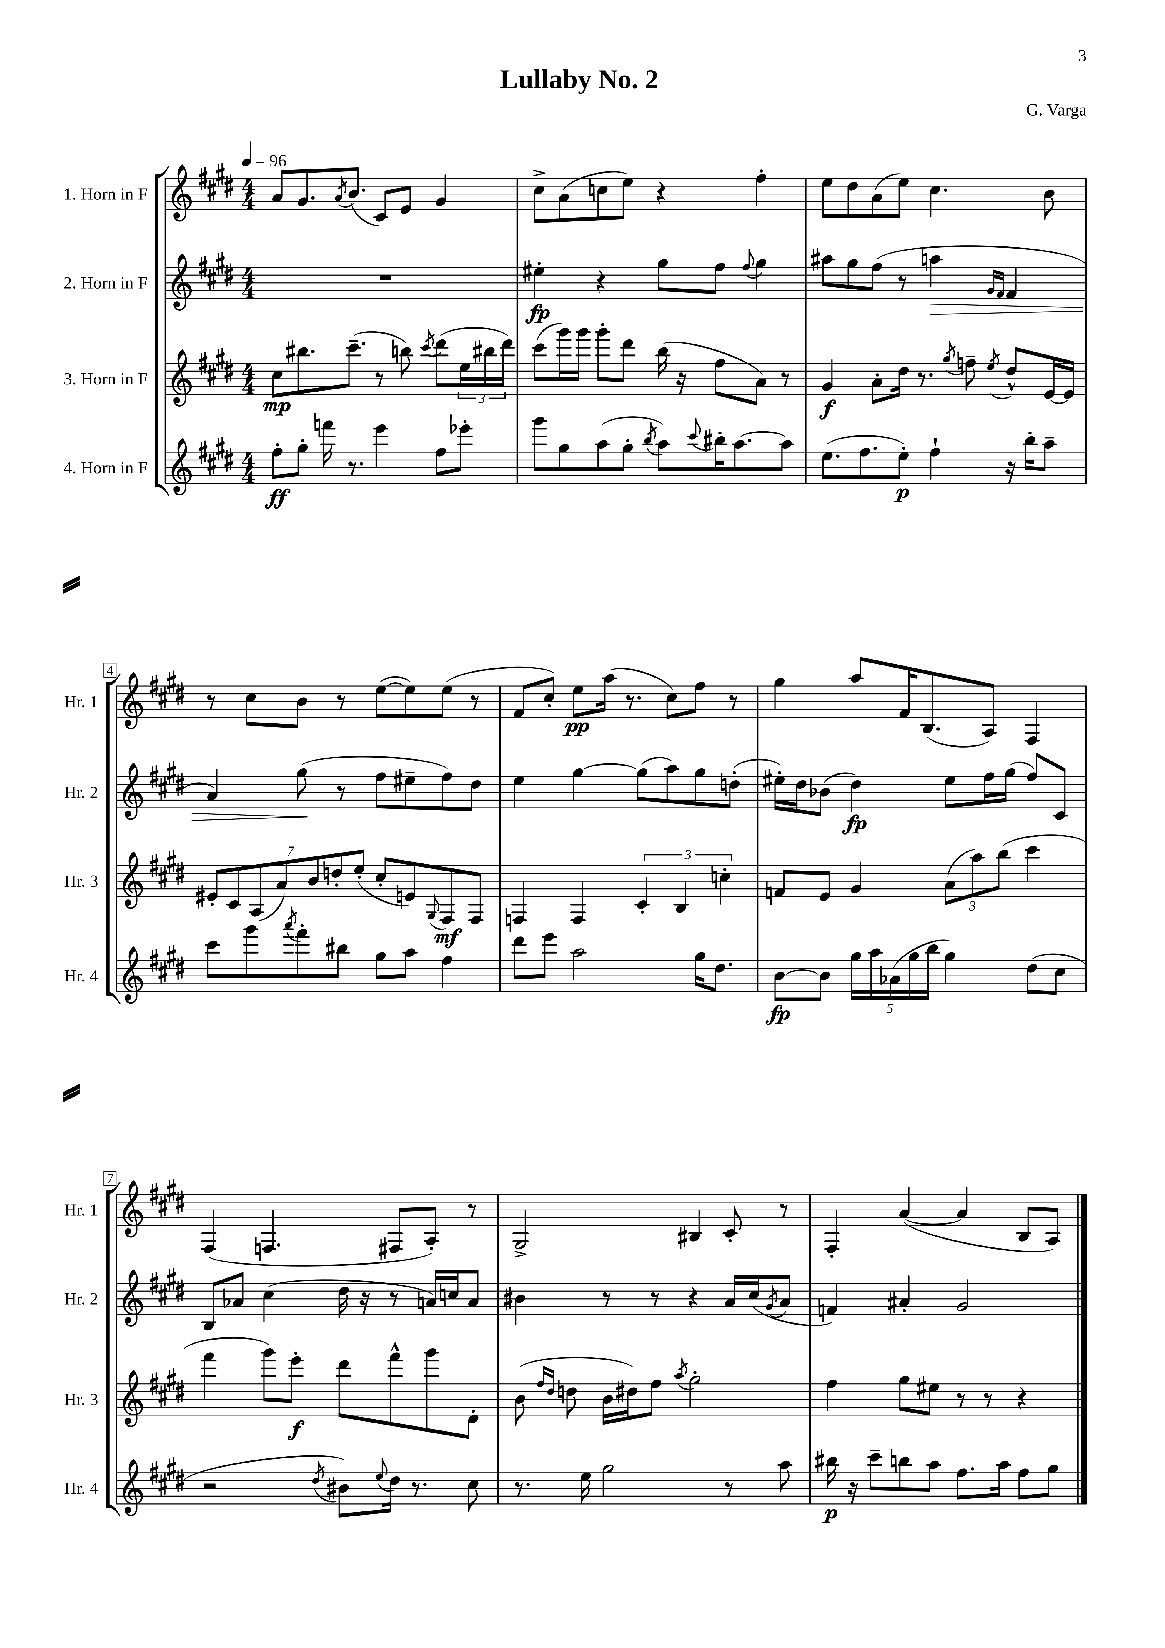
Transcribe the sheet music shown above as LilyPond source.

\header { title = "Lullaby No. 2" composer = "G. Varga" }
<<
\new StaffGroup <<
\new Staff = "s0" \with { instrumentName = "1. Horn in F" shortInstrumentName = "Hr. 1" } {
    \clef treble \key e \major \numericTimeSignature \time 4/4 \tempo 4 = 96
    a'8 gis'8. \acciaccatura { a'8 } b'8.( cis'8) e'8 gis'4 |
    cis''8-> a'8( c''8 e''8) r4 fis''4-. |
    e''8 dis''8 a'8( e''8) cis''4. b'8 |
    r8 cis''8 b'8 r8 e''8~( e''8) e''8( r8 |
    fis'8 cis''8-.) e''8\pp a''16( r8. cis''8) fis''8 r8 |
    gis''4 a''8 fis'16 b8.( a8) fis4 |
    fis4( f4. fis8 a8-.) r8 |
    gis2-> bis4 cis'8-. r8 |
    fis4-. a'4~( a'4 b8 a8) \bar "|." |
}
\new Staff = "s1" \with { instrumentName = "2. Horn in F" shortInstrumentName = "Hr. 2" } {
    \clef treble \key e \major \numericTimeSignature \time 4/4
    R1 |
    eis''4-.\fp r4 gis''8 fis''8 \appoggiatura { fis''8 } gis''4 |
    ais''8 gis''8 fis''8( r8 a''4\> \grace { gis'16 fis'16 } fis'4 |
    a'4) gis''8\!( r8 fis''8 eis''8-- fis''8) dis''8 |
    e''4 gis''4~ gis''8( a''8) gis''8 d''8-.( |
    eis''16-.) dis''16 bes'8( dis''4\fp) eis''8 fis''16 gis''16( fis''8) cis'8 |
    b8 aes'8 cis''4( dis''16 r16 r8 a'16) c''16 a'8 |
    bis'4 r8 r8 r4 a'16 cis''16( \acciaccatura { gis'8 } a'8 |
    f'4) ais'4-. gis'2 \bar "|." |
}
\new Staff = "s2" \with { instrumentName = "3. Horn in F" shortInstrumentName = "Hr. 3" } {
    \clef treble \key e \major \numericTimeSignature \time 4/4
    cis''8\mp bis''8. cis'''8.--( r8 b''8) \acciaccatura { cis'''8 } dis'''8( \tuplet 3/2 { e''16 bis''16 dis'''16) } |
    cis'''8( gis'''16) gis'''16 gis'''8-. dis'''8 b''16( r16 fis''8 a'8) r8 |
    gis'4\f a'8-. dis''16 r8. \acciaccatura { gis''8 } f''8-- \acciaccatura { e''8 } dis''8-^ e'16~ e'16 |
    \tuplet 7/4 { eis'8-. cis'8 a8( a'8) b'8 d''8-. e''8-.( } cis''8-. e'8) \appoggiatura { gis8 } fis8\mf fis8 |
    f4 f4 \tuplet 3/2 { cis'4-. b4 c''4-. } |
    f'8 e'8 gis'4 \tuplet 3/2 { a'8( a''8) b''8( } cis'''4 |
    fis'''4 gis'''8) e'''8-.\f dis'''8 fis'''8-^ gis'''8 dis'8-. |
    b'8( \grace { fis''16 dis''16 } d''8 b'16 dis''16) fis''8 \acciaccatura { a''8 } gis''2-. |
    fis''4 gis''8 eis''8 r8 r8 r4 \bar "|." |
}
\new Staff = "s3" \with { instrumentName = "4. Horn in F" shortInstrumentName = "Hr. 4" } {
    \clef treble \key e \major \numericTimeSignature \time 4/4
    fis''8-.\ff gis''8-. f'''16 r8. e'''4 fis''8 ees'''8-. |
    gis'''8 gis''8 a''8( gis''8-. \acciaccatura { b''8 } a''8) \appoggiatura { cis'''8 } bis''16-. a''8.~ a''8 |
    e''8.( fis''8. e''8-.\p) fis''4-! r16 b''16-. a''8-- |
    cis'''8 gis'''8 \acciaccatura { a'''8 } fis'''8-. bis''8 gis''8 a''8 fis''4 |
    dis'''8 e'''8 a''2 gis''16 dis''8. |
    b'8~\fp b'8 \tuplet 5/4 { gis''16 a''16 aes'16( gis''16 b''16 } gis''4) dis''8( cis''8 |
    r2 \acciaccatura { dis''8 } bis'8) \appoggiatura { e''8 } dis''16 r8. cis''8 |
    r8. e''16 gis''2 r8 a''8 |
    bis''16\p r16 cis'''8-- b''8 a''8 fis''8. a''16 fis''8 gis''8 \bar "|." |
}
>>
>>
\layout { \context { \Score \override BarNumber.stencil = #(make-stencil-boxer 0.1 0.3 ly:text-interface::print) } }
